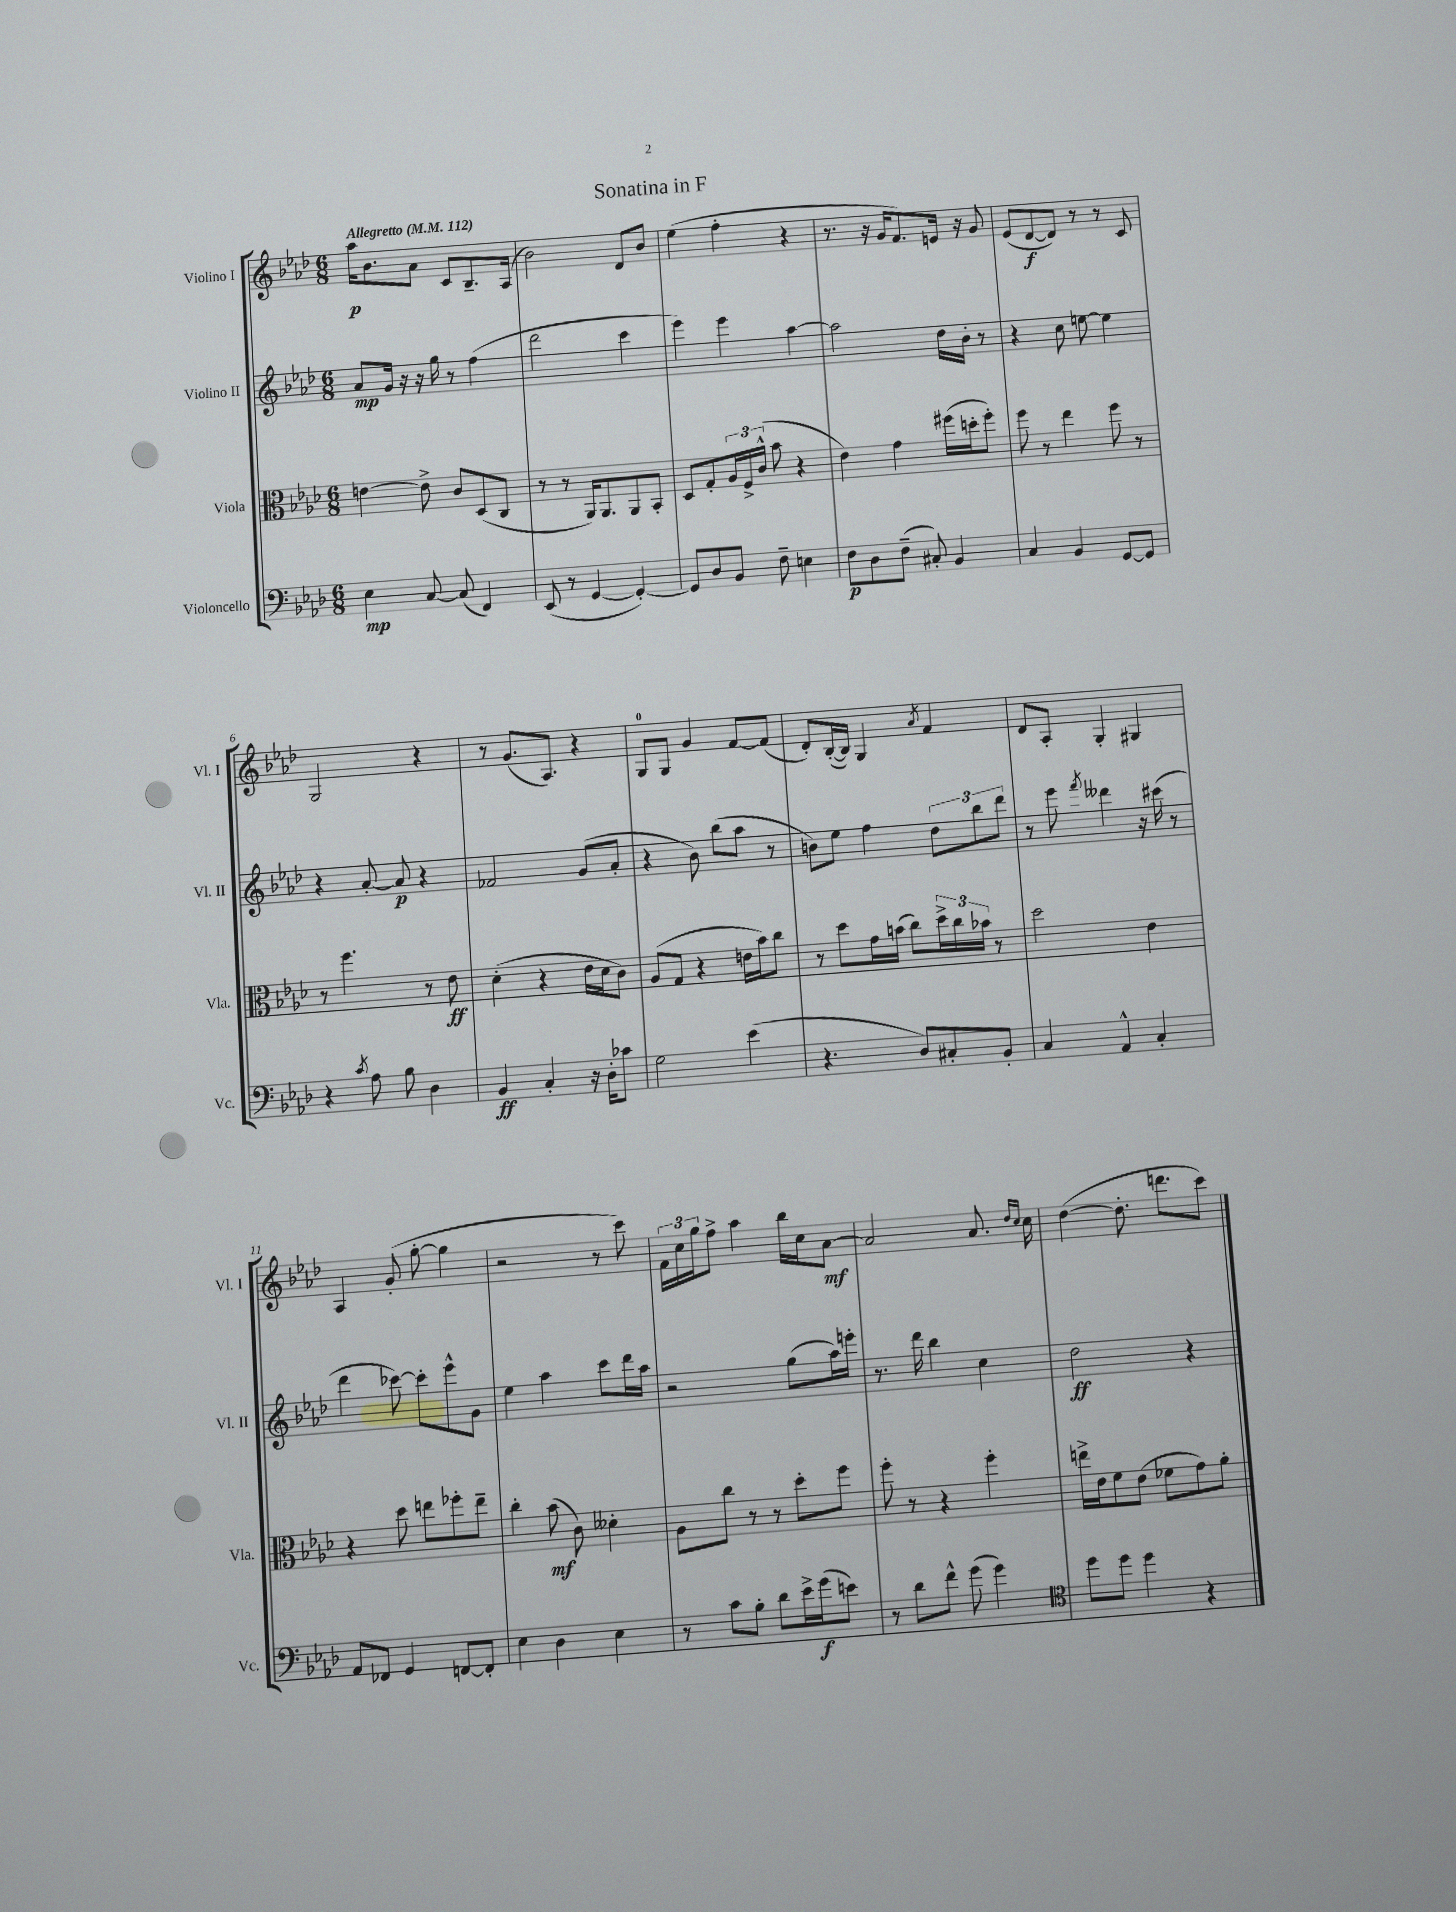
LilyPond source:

\header { title = "Sonatina in F" }
<<
\new StaffGroup <<
\new Staff = "s0" \with { instrumentName = "Violino I" shortInstrumentName = "Vl. I" } {
    \clef treble \key aes \major \numericTimeSignature \time 6/8 \tempo "Allegretto" 4 = 112
    aes''16\p bes'8. aes'8 c'8 bes8.-- aes16( |
    bes'2) des'8 bes'8 |
    ees''4( f''4-. r4 |
    r8. r16 g'16 f'8.) e'16 r16 g'8 |
    ees'8( des'8~\f des'8) r8 r8 c'8 |
    g2 r4 |
    r8 g'8.( aes8.) r4 |
    g8-0 g8 g'4 f'8~ f'8( |
    des'8-.) bes16~-.( bes16) g4 \acciaccatura { aes'8 } f'4 |
    des'8 aes8-. g4-. gis4 |
    aes4 g'8-.( g''8~-. g''4 |
    r2 r8 c'''8) |
    \tuplet 3/2 { f'16 c''16 g''16 } f''8-> aes''4 bes''16 c''16 aes'8~\mf |
    aes'2 aes'8. \grace { des''16 c''16 } c''16 |
    des''4~( des''8.-. d'''8. c'''8) \bar "|." |
}
\new Staff = "s1" \with { instrumentName = "Violino II" shortInstrumentName = "Vl. II" } {
    \clef treble \key aes \major \numericTimeSignature \time 6/8
    aes'8\mp g'16 r16 r16 g''16 r8 f''4( |
    des'''2 c'''4 |
    ees'''4) ees'''4 aes''4~ |
    aes''2 des''16 bes'16-. r8 |
    r4 c''8 e''8~ e''4 |
    r4 aes'8~-. aes'8\p r4 |
    fes'2 g'8( aes'8-. |
    r4 bes'8) bes''8( aes''8 r8 |
    b'8) ees''8 f''4 \tuplet 3/2 { des''8 bes''8 des'''8 } |
    r8 ees'''8 \acciaccatura { f'''8 } deses'''4 r16 cis'''16( r8 |
    des'''4 ces'''8~) ces'''8-. ees'''8-^ g'8 |
    ees''4 aes''4 c'''8 des'''16 aes''16 |
    r2 g''8( aes''16) e'''16-. |
    r8. des'''16 bes''4 c''4 |
    des''2\ff r4 \bar "|." |
}
\new Staff = "s2" \with { instrumentName = "Viola" shortInstrumentName = "Vla." } {
    \clef alto \key aes \major \numericTimeSignature \time 6/8
    e'4~ e'8-> c'8 des8( c8 |
    r8 r8 aes,16) aes,8. aes,8 bes,8-. |
    des8 g8-. \tuplet 3/2 { aes16 f16-> c'16-^( } bes'8 r4 |
    ees'4) g'4 fis''16( d''16-. fis''8-.) |
    f''8 r8 ees''4 f''8 r8 |
    r8 f''4. r8 ees'8\ff |
    des'4-.( r4 ees'16 des'16 c'8) |
    aes8( g8 r4 e'16 bes'16) c''8 |
    r8 des''8 g'16 b'16( c''8) \tuplet 3/2 { des''16-> c''16 bes'16 } r8 |
    des''2 ees'4 |
    r4 des''8 e''8 fes''8-. e''8-- |
    c''4-. bes'8\mf( c'8) deses'4-. |
    aes8 c''8 r8 r8 des''8-. f''8 |
    f''8-. r8 r4 f''4-. |
    e''16-> ees'16 f'8 ees'8( fes'8 g'8) aes'8-. \bar "|." |
}
\new Staff = "s3" \with { instrumentName = "Violoncello" shortInstrumentName = "Vc." } {
    \clef bass \key aes \major \numericTimeSignature \time 6/8
    ees4\mp c8~ c8( f,4) |
    ees,8( r8 g,4~ g,4~-.) |
    g,8 des8 bes,8 f8-- e4 |
    f8\p des8 f8--( cis8-.) bes,4 |
    c4 bes,4 g,8~ g,8 |
    r4 \acciaccatura { c'8 } aes8 bes8 des4 |
    bes,4\ff c4-. r16 des16-. ces'8 |
    g2 ees'4( |
    r4. des8) cis8-. bes,8-. |
    c4 aes,4-^ c4-. |
    aes,8 fes,8 g,4 f,8~ f,8-. |
    ees4 des4 ees4 |
    r8 c'8 bes8-. des'8 ees'16-> g'16\f( e'8) |
    r8 des'8 f'8-^ g'8( g'4) |
    \clef tenor des''8 des''8 des''4 r4 \bar "|." |
}
>>
>>
